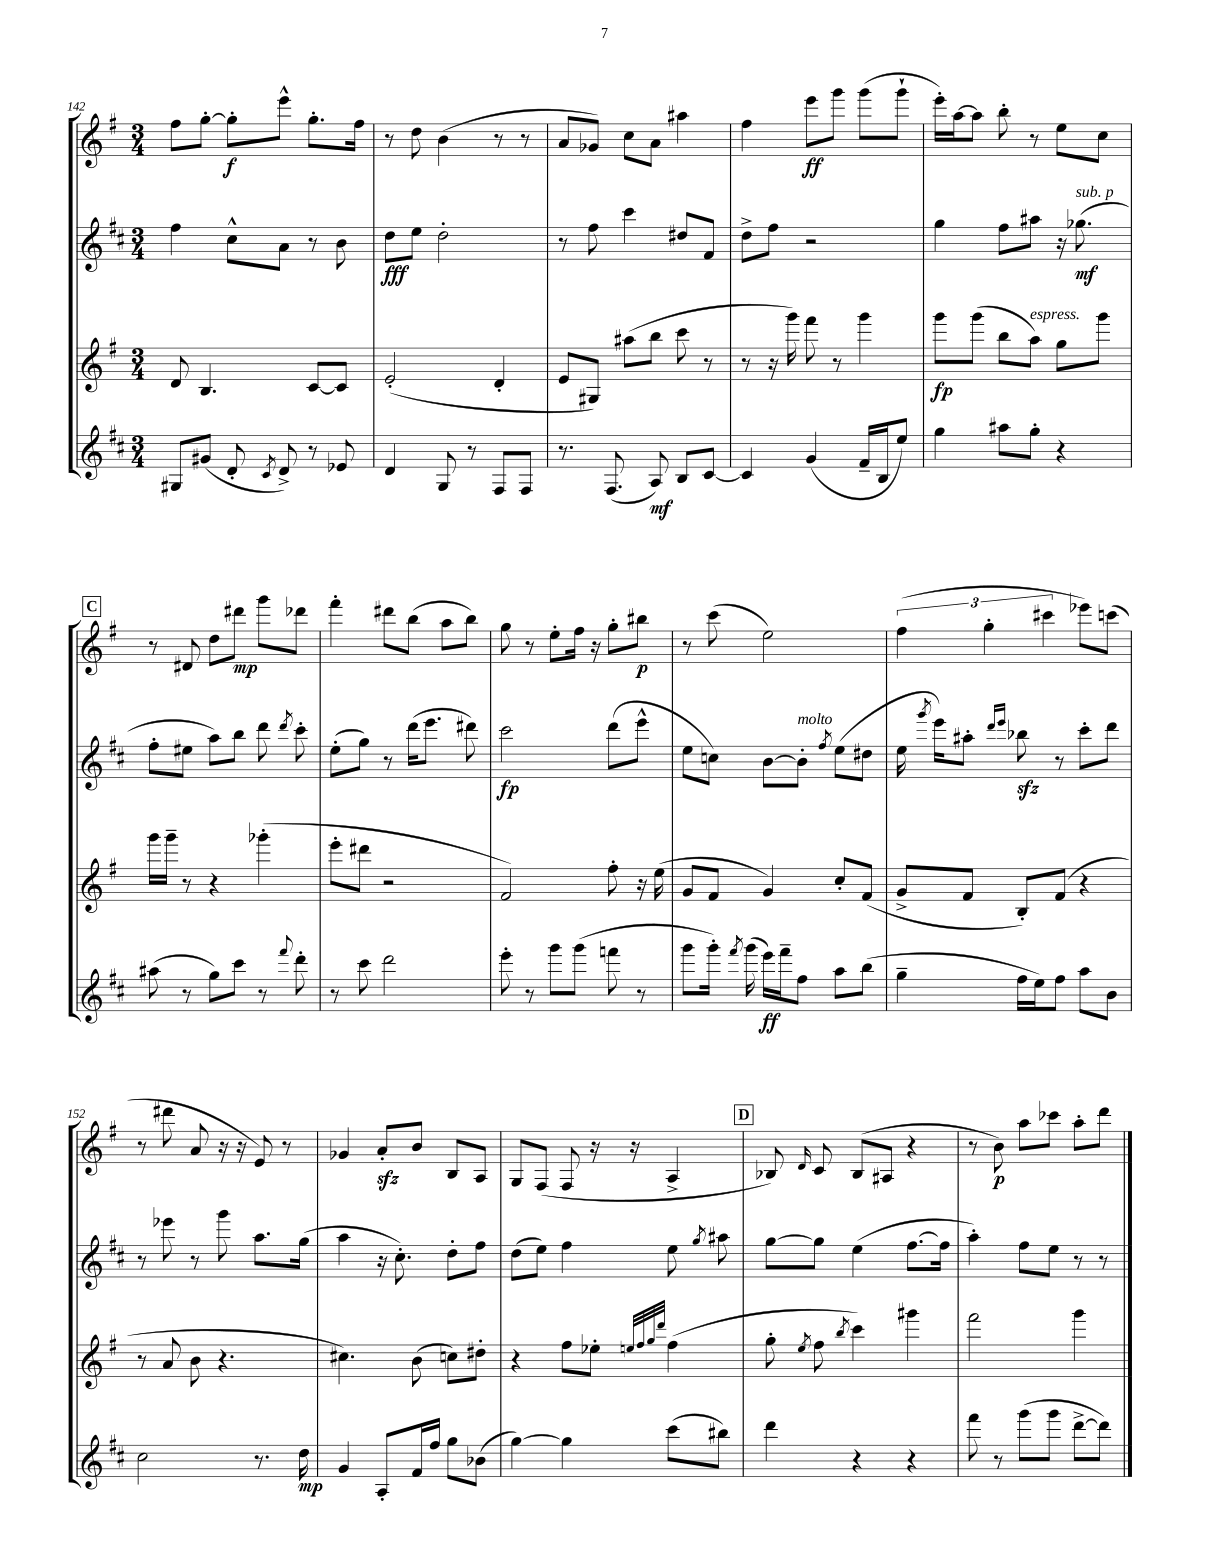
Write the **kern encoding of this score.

**kern	**kern	**kern	**kern
*staff4	*staff3	*staff2	*staff1
*clefG2	*clefG2	*clefG2	*clefG2
*k[f#c#]	*k[f#]	*k[f#c#]	*k[f#]
*M3/4	*M3/4	*M3/4	*M3/4
8G#	8d	4ff#	8ff#
(8g#	4.B	.	[8gg'
8d'	.	8cc#^^	8gg']
8qc#	.	.	.
8d^)	.	8a	8eee^^
8r	[8c	8r	8.gg'
8e-	8c]	8b	.
.	.	.	16ff#
=	=	=	=
4d	(2e'	8dd	8r
.	.	8ee	8dd
8G	.	2dd'	(4b
8r	.	.	.
8F#	4d'	.	8r
8F#	.	.	8r
=	=	=	=
8.r	8e	8r	8a
.	8G#)	8ff#	8g-)
(8.F#	.	.	.
.	(8aa#	4ccc#	8cc
8A)	8bb	.	8a
8B	8ccc	8dd#	4aa#
[8c#	8r	8f#	.
=	=	=	=
4c#]	8r	8dd^	4ff#
.	16r	8ff#	.
.	16ggg)	.	.
(4g	8fff#	2r	8eee
.	8r	.	8ggg
16f#~	4ggg	.	(8ggg
16B	.	.	.
8ee)	.	.	8ggg`
=	=	=	=
4gg	8ggg	4gg	16eee')
.	.	.	[16aa
.	(8ggg	.	8aa]
8aa#	8bb	8ff#	8bb'
8gg'	8aa)	8aa#	8r
4r	8gg	16r	8ee
.	.	(8.gg-	.
.	8ggg	.	8cc
=	=	=	=
(8aa#	16ggg	8ff#'	8r
.	16ggg~	.	.
8r	8r	8ee#	8d#
8gg)	4r	8aa)	8dd
8ccc#	.	8bb	8ddd#
8r	(4ggg-'	8ddd	8ggg
8qqfff#	.	8qddd	.
8ddd'	.	8ccc#'	8ddd-
=	=	=	=
8r	8eee'	(8ee'	4fff#'
8ccc#	8ddd#	8gg)	.
2ddd	2r	8r	8ddd#
.	.	(16ddd	(8bb
.	.	8.eee	.
.	.	.	8aa
.	.	8ddd#)	8bb)
=	=	=	=
8eee'	2f#)	2ccc#	8gg
8r	.	.	8r
8ggg	.	.	8ee'
(8ggg	.	.	16ff#
.	.	.	16r
8fff	8ff#'	(8ddd	8gg'
8r	16r	8eee^^	8bb#
.	(16ee	.	.
=	=	=	=
8ggg	8g	8ee	8r
16ggg')	8f#	8cc)	(8ccc
8qfff#	.	.	.
(16ggg	.	.	.
16eee)	4g)	[8b	2ee)
16fff#~	.	.	.
8ff#	.	8b']	.
.	.	8qff#	.
8aa	8cc'	(8ee	.
(8bb	(8f#	8dd#	.
=	=	=	=
4gg~	8g^	16ee	(6ff#
.	.	8qggg	.
.	.	16eee)	.
.	8f#	8aa#'	.
.	.	.	6gg'
.	.	16qqddd	.
.	.	16qqeee	.
16ff#	8B')	8bb-	.
16ee)	.	.	.
.	.	.	6ccc#
8ff#	(8f#	8r	.
8aa	4r	8ccc#'	8eee-)
8b	.	8ddd	(8ccc
=	=	=	=
2cc#	8r	8r	8r
.	8a	8eee-	8ddd#
.	8b	8r	8a
.	4.r	8ggg	16r
.	.	.	16r
8.r	.	8.aa	8e)
.	.	.	8r
16dd	.	(16gg	.
=	=	=	=
4g	4.cc#)	4aa	4g-
8A'	.	16r	8a'
.	.	8.cc#')	.
16f#	(8b	.	8b
16ff#	.	.	.
8gg	8cc)	8dd'	8B
(8b-	8dd#'	8ff#	8A
=	=	=	=
[4gg)	4r	(8dd	8G
.	.	8ee)	(8F#
4gg]	8ff#	4ff#	8F#
.	8ee-'	.	16r
.	.	.	16r
.	32qqee	.	.
.	32qqff#	.	.
.	32qqgg	.	.
.	32qqddd	.	.
(8ccc#	(4ff#	8ee	4A^
.	.	8qgg	.
8bb#)	.	8aa#	.
=	=	=	=
4ddd	8gg'	[8gg	8B-)
.	8qee	.	16qqd
.	8ff#	8gg]	8c
.	8qbb	.	.
4r	4ccc)	(4ee	(8B-
.	.	.	8A#
4r	4ggg#	[8.ff#	4r
.	.	16ff#]	.
=	=	=	=
8fff#	2fff#	4aa')	8r
8r	.	.	8b)
(8ggg	.	8ff#	8aa
8ggg	.	8ee	8ccc-
[8ddd^	4ggg	8r	8aa'
8ddd])	.	8r	8ddd
==	==	==	==
*-	*-	*-	*-
